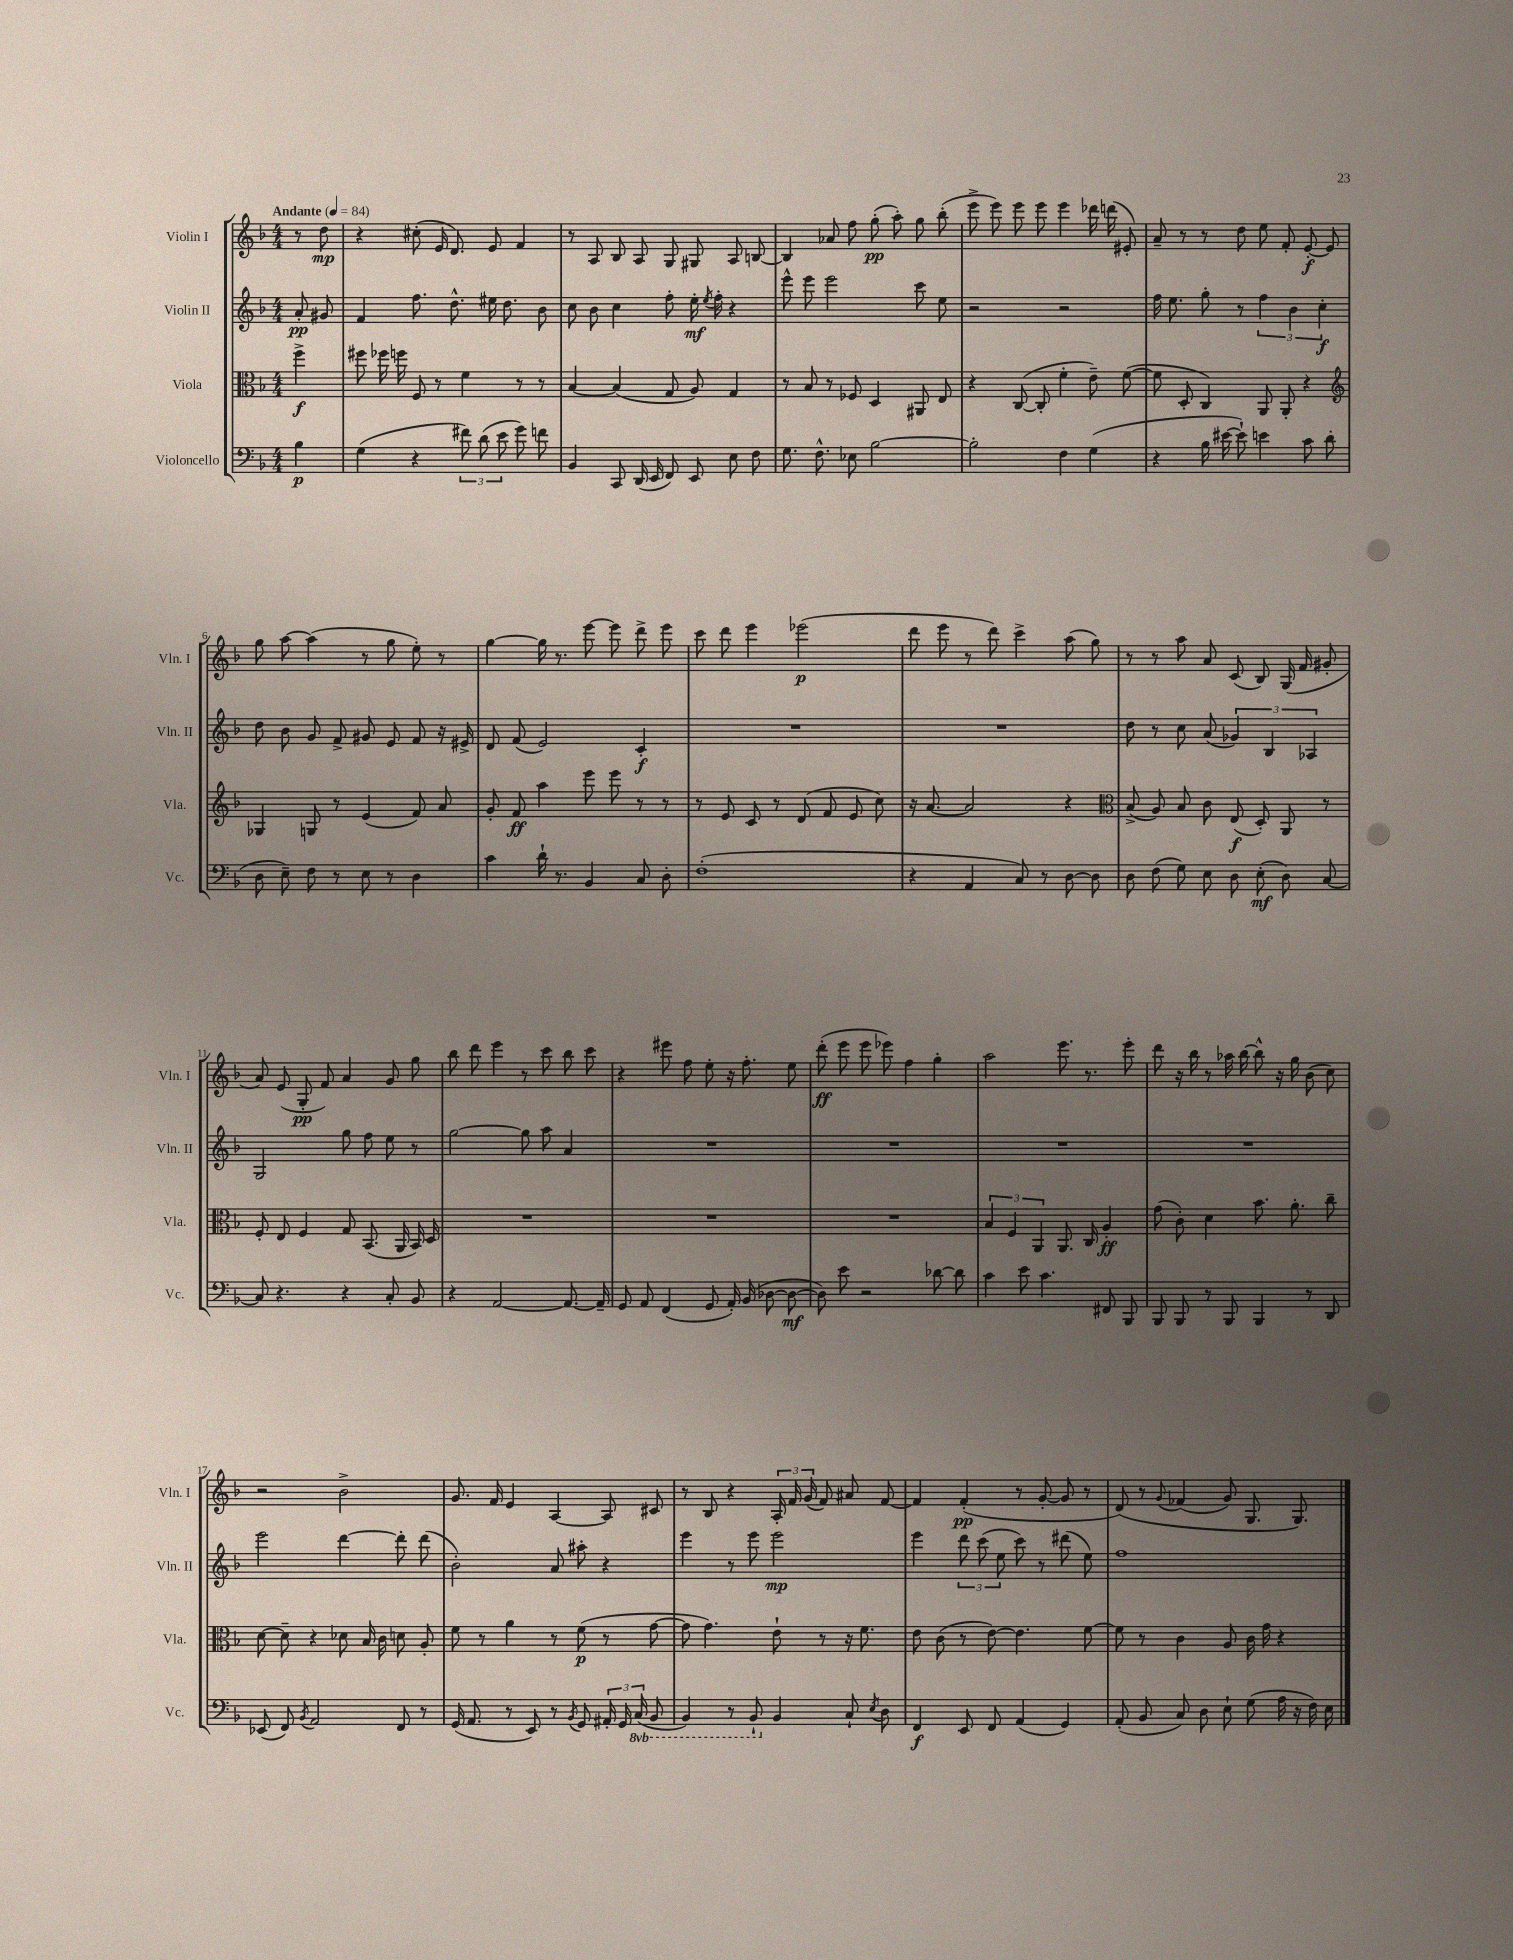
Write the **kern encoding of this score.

**kern	**kern	**kern	**kern
*staff4	*staff3	*staff2	*staff1
*clefF4	*clefC3	*clefG2	*clefG2
*k[b-]	*k[b-]	*k[b-]	*k[b-]
*M4/4	*M4/4	*M4/4	*M4/4
*MM84	*MM84	*MM84	*MM84
4B-	4ff^	8a'	8r
.	.	8g#	8dd
=	=	=	=
(4G	8ff#	4f	4r
.	16ff-	.	.
.	16ff	.	.
4r	8F	8.ff	(8cc#'
.	8r	.	16e
.	.	8.dd^^	8.d)
12f#)	4f	.	.
(12d	.	.	.
.	.	16ee#	8e
12e	.	.	.
.	.	8.dd	.
8g)	8r	.	4f
8f	8r	8b-	.
=	=	=	=
4BB-	[4B-	8cc	8r
.	.	8b-	8A
8CC	(4B-]	4cc	8B-
(16DD	.	.	8A
16EE	.	.	.
8FF)	8G	8ff'	8G
8EE	8A)	16ee'	8G#
.	.	8qee	.
.	.	16ff'	.
8E	4G	4r	8A
8F	.	.	[8B
=	=	=	=
8.G	8r	8eee^^	4B]
.	8B-	8eee	.
8.F^^	.	.	.
.	8r	2eee	8a-
8E-	8F-	.	8ff
[2B-	4D	.	(8gg'
.	.	.	8aa')
.	8AA#	8ccc	8gg
.	8E	8ee	(8bb-'
=	=	=	=
2B-']	4r	2r	8eee^
.	.	.	8eee)
.	([8C	.	8eee
.	8C']	.	8eee
4F	4f'	2r	4eee
(4G	8e~)	.	16ddd-
.	.	.	(16ddd
.	([8f	.	8e#')
=	=	=	=
4r	8f]	16ff	8a~
.	.	8.ee	.
.	8D'	.	8r
16B-	4C)	8gg'	8r
[16e#	.	.	.
8e#`])	.	8r	8dd
4e	8AA	6ff	8ee
.	8AA'	.	8f'
.	.	6b-	.
8c	4r	.	[8e'
.	.	6cc'	.
(8d	.	.	8e]
=	=	=	=
*	*clefG2	*	*
8D	4G-	8dd	8gg
8E~)	.	8b-	[8aa
8F	8G	8g	(4aa]
8r	8r	8f^	.
8E	(4e	8g#	8r
8r	.	8e	8gg
4D	8f)	8f	8ee')
.	8a	16r	8r
.	.	16e#^	.
=	=	=	=
4c	8g'	8d	[4gg
.	8f	(8f	.
16d`	4aa	2e)	16gg]
8.r	.	.	8.r
4BB-	8eee	.	[8eee
.	8eee	.	8eee]
8C	8r	4c'	8ddd^
8D'	8r	.	8eee
=	=	=	=
(1F'	8r	1r	8ccc
.	8e	.	8ddd
.	8c	.	4eee
.	8r	.	.
.	(8d	.	(2eee-
.	8f	.	.
.	8e	.	.
.	8cc)	.	.
=	=	=	=
4r	16r	1r	8ddd
.	[8.a	.	.
.	.	.	8eee
4AA	2a]	.	8r
.	.	.	8ddd)
8C)	.	.	4ccc^
8r	.	.	.
[8D	4r	.	(8aa
8D]	.	.	8gg)
=	=	=	=
*	*clefC3	*	*
8D	(8B-^	8dd	8r
(8F	8A)	8r	8r
8G)	8B-	8cc	8aa
8E	8c	(8a	8a
8D	(8E	6g-)	(8c
(8E'	8D')	.	8B-)
.	.	6B-	.
8D)	8AA	.	(16G
.	.	.	16f
.	.	6A-	.
[8C	8r	.	8g#'
=	=	=	=
8C]	8F'	2G	8a)
4.r	8E	.	(8e
.	4F	.	8G'
.	.	.	8f)
4r	8G	8gg	4a
.	(8.BB-	8ff	.
8C'	.	8ee	8g
.	16AA	.	.
8BB-	16BB-)	8r	8gg
.	16D	.	.
=	=	=	=
4r	1r	[2gg	8bb-
.	.	.	8ddd
[2AA	.	.	4eee
.	.	8gg]	8r
.	.	8aa	8ccc
8.AA_	.	4a	8bb-
.	.	.	8ccc
16AA~]	.	.	.
=	=	=	=
8GG	1r	1r	4r
8AA	.	.	.
(4FF	.	.	8eee#
.	.	.	8ff
8GG	.	.	8ee'
16AA')	.	.	16r
(16BB-	.	.	8.ff'
[8D-	.	.	.
8D-_	.	.	8ee
=	=	=	=
8D-])	1r	1r	(8ddd'
8e	.	.	8eee
2r	.	.	8eee
.	.	.	8eee-)
.	.	.	4ff
[8d-	.	.	4gg'
8d-]	.	.	.
=	=	=	=
4c	6B-	1r	2aa
.	6F	.	.
8e	.	.	.
.	6AA	.	.
4.c	.	.	.
.	8.AA	.	8.eee
.	16C	.	8.r
8FF#	4A'	.	.
8BBB-	.	.	8eee'
=	=	=	=
8BBB-	(8g	1r	8ddd
8BBB-	8c')	.	16r
.	.	.	16bb-
8r	4d	.	8r
8BBB-	.	.	16aa-
.	.	.	[16bb-
4BBB-	8.b-	.	8bb-^^]
.	.	.	16r
.	8.a'	.	16gg
8r	.	.	(8b-
8DD	8cc~	.	8cc)
=	=	=	=
(8EE-	[8d	2eee	2r
8FF)	8d~]	.	.
8qBB-	.	.	.
2AA	4r	.	.
.	8d-	[4ddd	2b-^
.	16B-	.	.
.	16c	.	.
8FF	8d	8ddd']	.
8r	8A'	(8ddd	.
=	=	=	=
(16GG	8f	2b-')	8.g
8.AA	.	.	.
.	8r	.	.
.	.	.	16f
8r	4a	.	4e
8EE)	.	.	.
8r	8r	8a	[4A
8qBB-	.	.	.
8GG	(8f	8aa#'	.
24AA#'	8r	4r	8A]
24GG	.	.	.
(24CC	.	.	.
8BBB-	[8g	.	8c#
=	=	=	=
4BBB-)	8g]	4eee	8r
.	4.g)	.	8B-
8r	.	8r	4r
8BBB-`	.	8eee	.
4BB-	8e`	2eee	24A'
.	.	.	24f
.	.	.	(24g
.	8r	.	8f)
8C`	16r	.	8a#
.	8.f	.	.
8qE	.	.	.
8D	.	.	[8f
=	=	=	=
4FF	8e	4eee	4f]
.	(8c	.	.
8EE	8r	12ddd	(4f'
.	.	(12ccc	.
8FF	[8e)	.	.
.	.	12ee	.
(4AA	4.e]	8ccc)	8r
.	.	8r	[8g'
4GG)	.	(8ddd#	8g]
.	[8f	8ee)	8r
=	=	=	=
(8AA'	8f]	1ff	&(8d)
8BB-	8r	.	8r
.	.	.	8qqg
8C)	4c	.	(4f-
8D	.	.	.
8E`	8A	.	8g)
(8G	16c	.	8.G
.	16g	.	.
16A	4r	.	.
16r	.	.	8.G&)
16F)	.	.	.
16E	.	.	.
==	==	==	==
*-	*-	*-	*-
